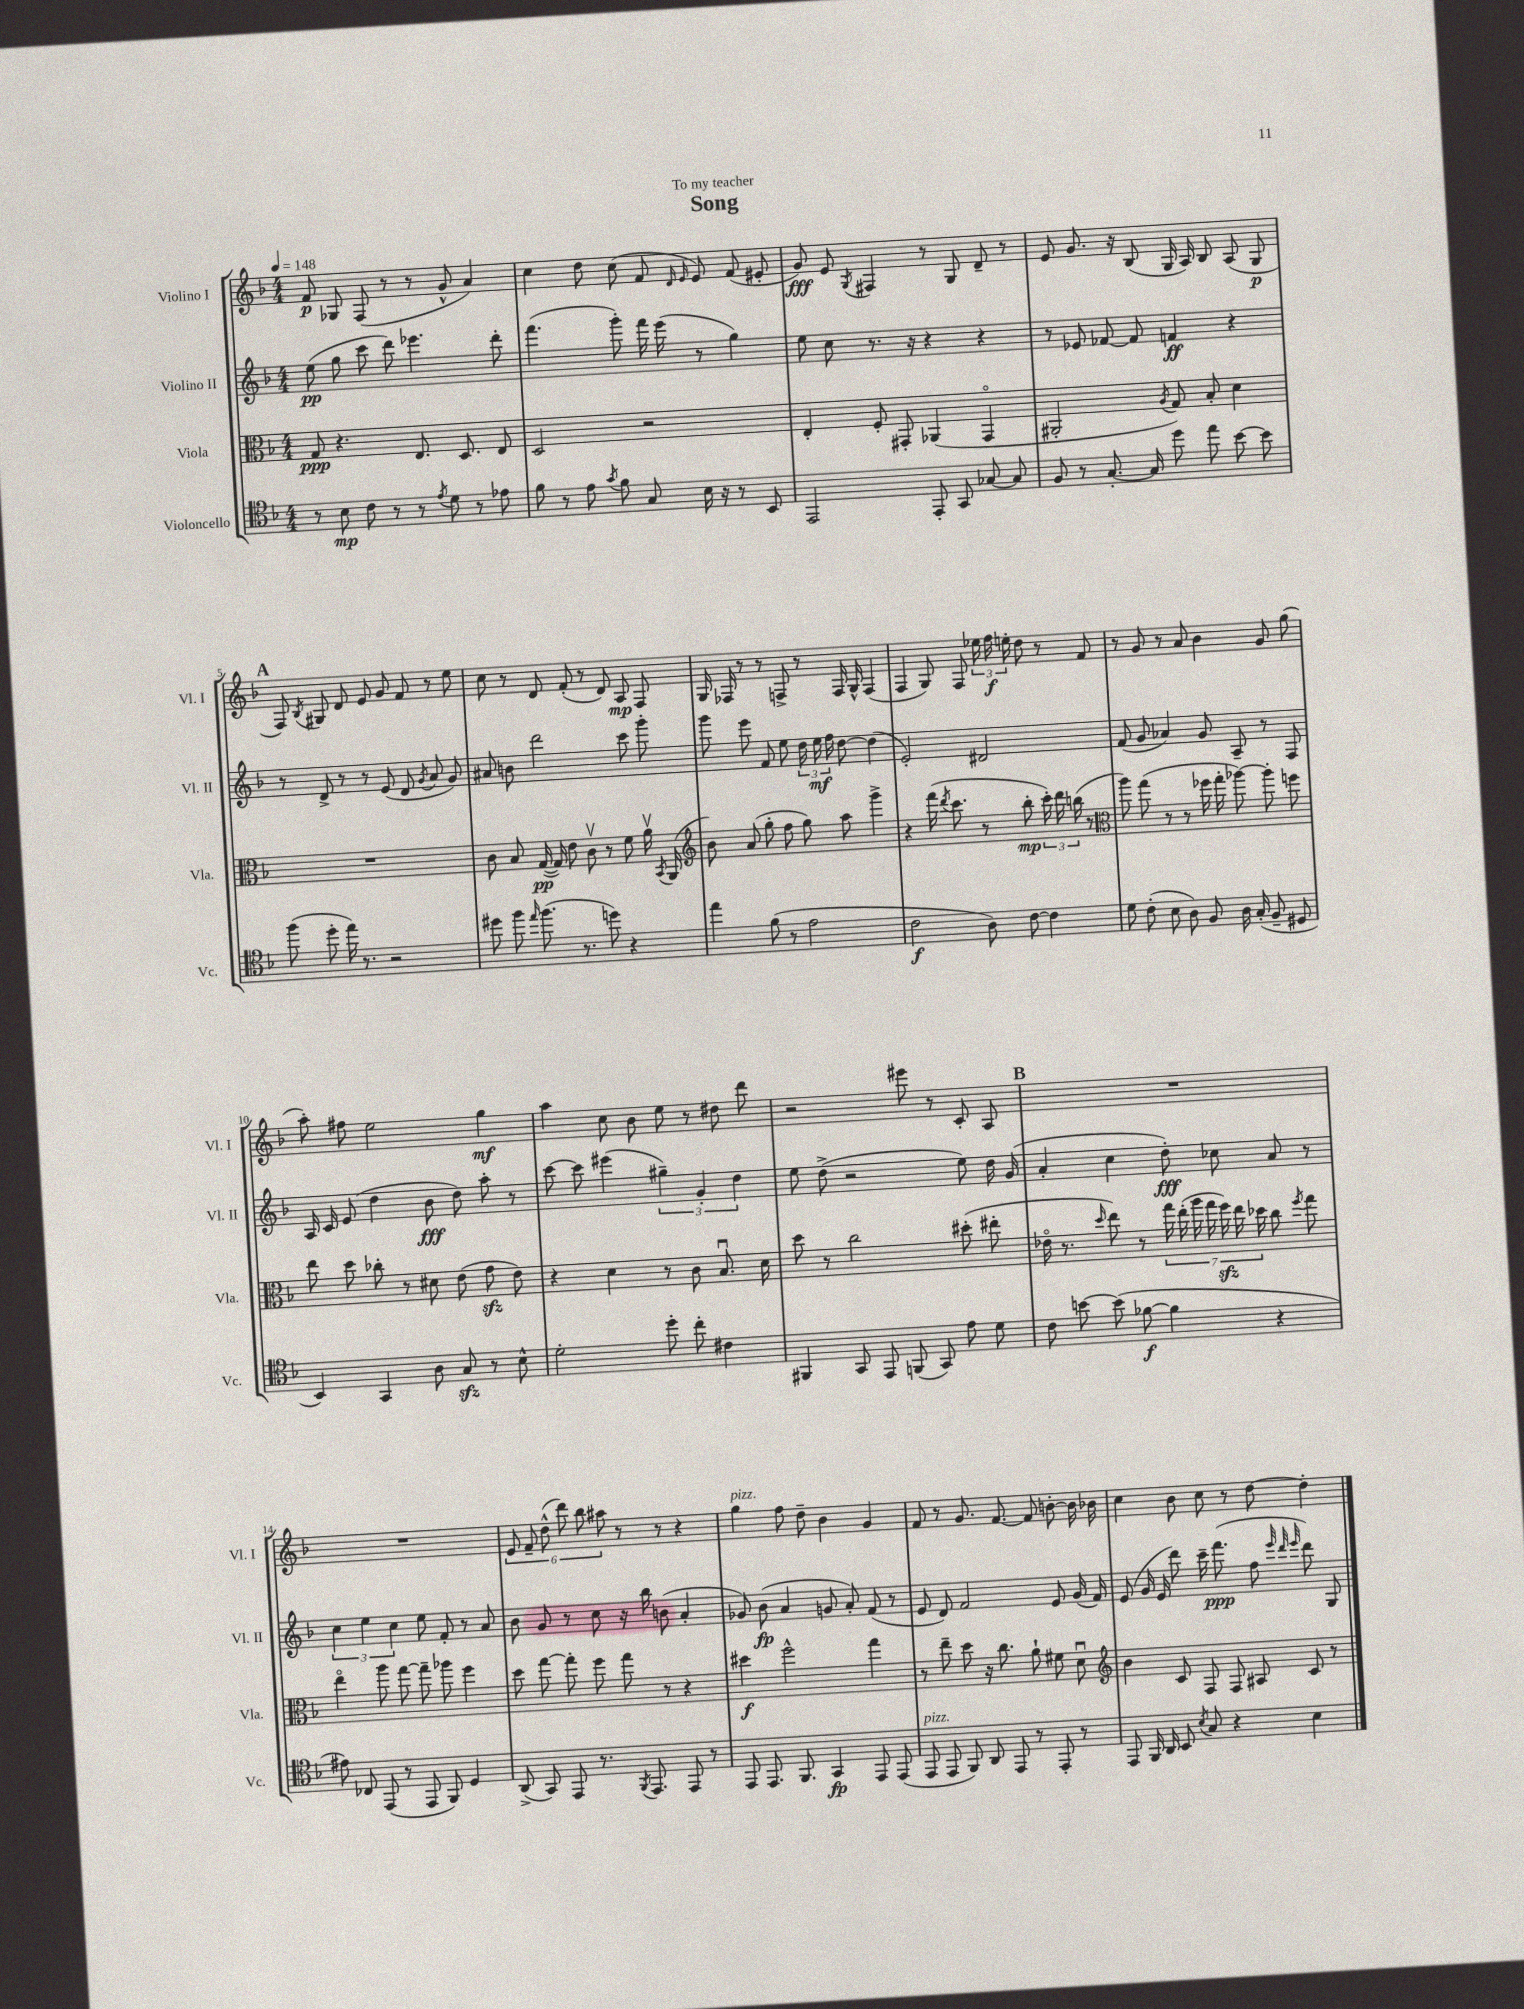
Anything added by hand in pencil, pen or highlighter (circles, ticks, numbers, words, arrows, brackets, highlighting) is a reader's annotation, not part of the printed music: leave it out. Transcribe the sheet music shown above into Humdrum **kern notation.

**kern	**kern	**kern	**kern
*staff4	*staff3	*staff2	*staff1
*clefC4	*clefC3	*clefG2	*clefG2
*k[b-]	*k[b-]	*k[b-]	*k[b-]
*M4/4	*M4/4	*M4/4	*M4/4
*MM148	*MM148	*MM148	*MM148
8r	8G	(8ee	8f
8B-	4.r	8gg	8G-
8c	.	8ccc	(8F
8r	.	8ddd)	8r
8r	8.E	4.eee-	8r
8qe	.	.	.
8d	.	.	8g^^
.	8.D	.	.
8r	.	.	4a)
8e-	8E	8ddd'	.
=	=	=	=
8f	2D	(4.fff	4cc
8r	.	.	.
8e	.	.	8dd
8qg	.	.	.
8f	.	8ggg')	(8cc
8G	2r	16fff	8f
.	.	(16eee	.
.	.	.	16qqd
.	.	.	16qqe
16B-	.	8r	8e)
16r	.	.	.
8r	.	4gg)	(8f
8BB-	.	.	8e#'
=	=	=	=
2EE	4E'	8ee	8g)
.	.	8cc	8e
.	.	.	8qG
.	8F'	8.r	4F#
.	8GG#'	.	.
.	.	16r	.
8EE'	(4AA-	4r	8r
8GG	.	.	8G
[8G-	4GG#o	4r	8d~
8G-]	.	.	8r
=	=	=	=
8F	2AA#'	8r	8e
8r	.	8e-	8.g
[8.G'	.	[8f-	.
.	.	.	16r
.	.	8f-]	(8B-
16G]	.	.	.
.	8qA	.	.
8dd	8G)	4f	16G
.	.	.	16A)
8ee	8B-'	.	8B-
[8b-	4d	4r	(8A
8b-]	.	.	8G
=	=	=	=
(8ff	1r	8r	8F)
.	.	.	8qB-
8dd'	.	8d^	8G#
16ee)	.	8r	8d
8.r	.	.	.
.	.	8r	8e
2r	.	(8e	8g
.	.	8d	8f
.	.	8qg	.
.	.	8a	8r
.	.	8g)	8ee
=	=	=	=
8dd#	8c	8a#	8cc
8ff	8B-	8b	8r
16qqee	.	.	.
(8.ff	([16G	2ddd	8d
.	16G])	.	.
.	8e	.	(8f'
8.r	.	.	.
.	8cv	.	8r
8dd)	8r	.	8d)
4r	8f	8ccc	8A
.	16av	8ggg'	8F
.	8qBB-	.	.
.	(16AA	.	.
=	=	=	=
*	*clefG2	*	*
4ee	8b-)	8ggg	16G
.	.	.	16F-
.	(8a	8eee	8r
(8f	8gg'	8f	8r
8r	8ff	8ee	8F^
2e	8gg)	24dd	8r
.	.	24ee	.
.	.	24ff	.
.	8aa	[8dd	16F
.	.	.	16G^^
.	4ggg^	(4dd]	(4F
=	=	=	=
2c	4r	2e')	4F
.	(16fff	.	8G)
.	8qddd	.	.
.	8.ccc	.	.
.	.	.	8F
8A)	8r	2d#	24ee-
.	.	.	24ff
.	.	.	24ee'
[8c	8bb-'	.	8dd
4c]	24ccc')	.	8r
.	24ddd	.	.
.	(24bb	.	.
.	8r	.	8f
=	=	=	=
*	*clefC3	*	*
8d	8aa)	(8f	8r
(8c'	(8gg	8g	8g
8B-	8r	4a-)	8r
8A)	8r	.	8a
8F	16ff-	8g	4b-
.	16gg'	.	.
16A	[8aa-)	8A~	.
(16G'	.	.	.
8F~	8aa-']	8r	8g
8D#	8ff	8F	(8gg
=	=	=	=
4BB-)	8ee	16A	8aa')
.	.	16c	.
.	8dd	(8e	8ff#
4GG	8cc-'	4dd	2ee
.	8r	.	.
8A	8d#	8b-	.
8G	(8e	8dd)	.
8r	8g	8aa'	4gg
8B-^^	8e)	8r	.
=	=	=	=
2d'	4r	[8ccc	4aa
.	.	8ccc]	.
.	4d	(4eee#	8cc
.	.	.	8b-
8dd'	8r	6gg#~)	8ee
8cc'	8c	.	8r
.	.	6g'	.
4c#	8.B-u	.	8dd#
.	.	6dd	.
.	.	.	8ddd
.	16d	.	.
=	=	=	=
4FF#	8dd	8ee	2r
.	8r	(8dd^	.
8GG	2cc	2r	.
8EE	.	.	.
(8FF	.	.	8eee#
8GG)	.	.	8r
8e	(8dd#'	8ee)	8c'
8d	8ee#'	16dd	8A
.	.	(16g	.
=	=	=	=
8c	16e-o	4a'	1r
.	8.r	.	.
[8b	.	.	.
.	16qqdd	.	.
(8b]	8ee)	4cc	.
[8f-	8r	.	.
4f-]	28gg	8dd')	.
.	(28ee'	.	.
.	28aa	.	.
.	28gg	.	.
.	.	8cc-	.
.	28ff)	.	.
.	28ee	.	.
.	28dd-	.	.
4r	8cc	8a	.
.	8qff	.	.
.	8gg	8r	.
=	=	=	=
8e#)	4eeo	6cc	1r
8C-	.	.	.
.	.	6ee	.
(8EE	8aa	.	.
.	.	6cc	.
8r	[8gg	.	.
8EE	8gg~]	8ee	.
8FF)	8aa-	8f'	.
4D	4ff	8r	.
.	.	8a	.
=	=	=	=
(8AA^	8dd	8b-	12e
.	.	.	12f~
8GG)	[8gg	8g	.
.	.	.	(12dd^^
8EE	8gg']	8r	12ddd)
.	.	.	12bb-
8.r	8ff	8cc	.
.	.	.	12aa#
.	8gg	16r	8r
8qFF	.	.	.
8.EE	.	16bb-	.
.	8r	(8b	8r
8EE	4r	4a'	4r
8r	.	.	.
=	=	=	=
8EE	4dd#	8g-)	4gg
8.EE	.	(8b-	.
.	2ff^^	4a	8ff
8.FF	.	.	.
.	.	.	8dd~
4GG	.	8g	4b-
.	.	8a')	.
8EE	4gg	(8f	4g
(8EE	.	8r	.
=	=	=	=
8EE	8r	8e	8f
8EE	8ee~	8d)	8r
8FF)	8dd	2f	8.g
8AA	16r	.	.
.	8.cc	.	[8.f
8EE	.	.	.
8r	8a`	.	8f]
8EE'	8f#	8e	[8b'
8r	8du	(16g	16b]
.	.	16f)	16b-
=	=	=	=
*	*clefG2	*	*
8EE	4b-	(8e	4cc
16FF	.	16g	.
16AA	.	16e	.
8BB-	8c	8ddd)	8b-
8qB-	.	.	.
8G	8F	16ccc~	8cc
.	.	(8.fff	.
4r	8F	.	8r
.	8A#	8ff	[8dd
.	.	32qqeee	.
.	.	32qqddd	.
.	.	32qqeee	.
4B-	8c	8ddd)	4dd']
.	8r	8G	.
==	==	==	==
*-	*-	*-	*-
